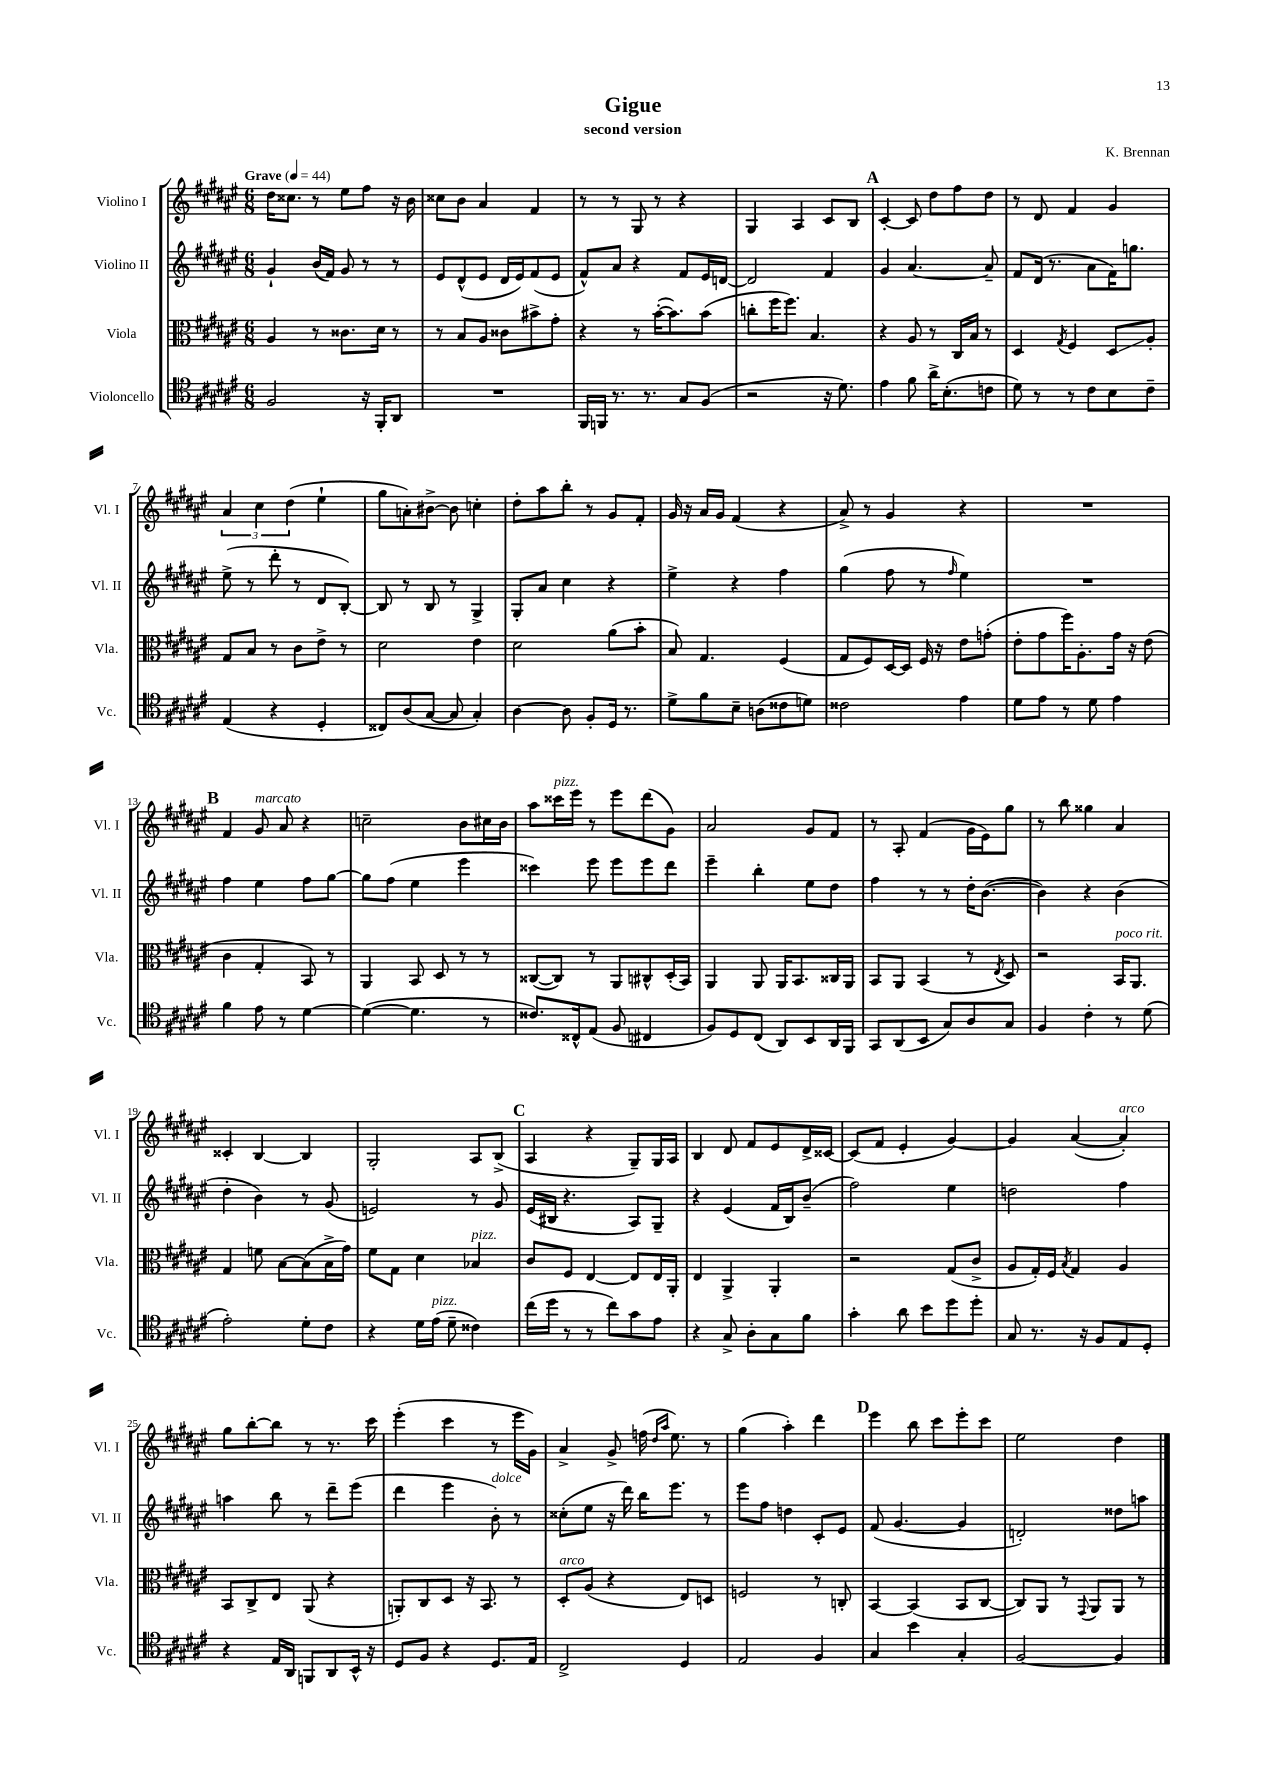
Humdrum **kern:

**kern	**kern	**kern	**kern
*staff4	*staff3	*staff2	*staff1
*clefC4	*clefC3	*clefG2	*clefG2
*k[f#c#g#d#a#e#]	*k[f#c#g#d#a#e#]	*k[f#c#g#d#a#e#]	*k[f#c#g#d#a#e#]
*M6/8	*M6/8	*M6/8	*M6/8
*MM44	*MM44	*MM44	*MM44
2F#/	4A#/	4g#`/	16dd#\LK
.	.	.	8.cc##\J
.	8r	(16b/LL	8r
.	.	16f#/JJ)	.
.	8.c##\L	8g#/	8ee#\L
16r	.	8r	8ff#\J
16FF#'/LK	16d#\Jk	.	.
8AA#/J	8r	8r	16r
.	.	.	16b\
=	=	=	=
2.r	8r	8e#/L	8cc##\L
.	8B/L	(8d#^^/	8b\J
.	8A#/J	8e#/J	4a#/
.	8c##\L	16d#/LL	.
.	.	16e#/J)	.
.	8b#^\	(8f#/	4f#/
.	8g#'\J	8e#/J	.
=	=	=	=
16FF#/LL	4r	8f#^^/L)	8r
16FF/JJ	.	.	.
8.r	.	8a#/J	8r
.	8r	4r	8G#/
8.r	.	.	.
.	([16b'\LK	.	8r
.	8.b\])	.	.
8G#/L	.	8f#/L	4r
(8F#/J	(8b\J	16e#/L	.
.	.	[16d/JJ	.
=	=	=	=
2r	8cc'\L	2d/]	4G#/
.	16ff#\K	.	.
.	8.ff#\J)	.	.
.	.	.	4A#/
.	4.B/	.	.
16r	.	4f#/	8c#/L
8.d#\)	.	.	.
.	.	.	8B/J
=	=	=	=
4e#\	4r	4g#/	[4c#'/
8f#\	8A#/	[4.a#/	8c#/]
16a#^\LK	8r	.	8dd#\L
(8.B'\	.	.	.
.	16C#/LL	.	8ff#\
.	16B/JJ	.	.
8c\J	8r	8a#~/]	8dd#\J
=	=	=	=
8d#\)	4D#/	8f#/L	8r
8r	.	(16d#/Jk	8d#/
.	.	8.r	.
.	8qG#/	.	.
8r	4F#/	.	4f#/
8c#\L	.	8a#\L	.
8B\	8D#/L	16f#\K)	4g#/
.	.	8.gg\J	.
8c#~\J	8A#'/J	.	.
=	=	=	=
(4E#/	8G#/L	(8ee#^\	6a#/
.	8B/J	8r	.
.	.	.	6cc#\
4r	8r	8ddd#'\	.
.	.	.	(6dd#\
.	8c#\L	8r	.
4D#'/	8e#^\J	8d#/L	4ee#`\
.	8r	[8B'/J)	.
=	=	=	=
8C##/L)	2d#\	8B/]	8gg#\L
(8A#/	.	8r	8a'\)
[8G#/J	.	8B/	[8b#^\J
8G#/]	.	8r	8b#\]
4G#'/)	4e#\	4G#^/	4cc'\
=	=	=	=
[4A#\	2d#\	8G#'/L	8dd#'\L
.	.	8a#/J	8aa#\
8A#\]	.	4cc#\	8bb'\J
8F#'/L	.	.	8r
16D#/Jk	(8a#\L	4r	8g#/L
8.r	.	.	.
.	8b'\J	.	8f#'/J
=	=	=	=
8d#^\L	8B/)	4ee#^\	16g#/
.	.	.	16r
8f#\	4.G#/	.	16a#/LL
.	.	.	16g#/JJ
8B~\J	.	4r	(4f#/
(8A\L	.	.	.
8c##\	(4F#/	4ff#\	4r
8d\J)	.	.	.
=	=	=	=
2c##\	8G#/L	(4gg#\	8a#^/)
.	8F#/)	.	8r
.	[16D#/L	8ff#\	4g#/
.	16D#/]JJ	.	.
.	16F#/	8r	.
.	16r	.	.
.	.	16qqff#/	.
4e#\	8e#\L	4ee#\)	4r
.	(8g'\J	.	.
=	=	=	=
8d#\L	8e#'\L	2.r	2.r
8e#\J	8g#\	.	.
8r	16ff#\K)	.	.
.	8.A#'\	.	.
8d#\	.	.	.
4e#\	16g#\Jk	.	.
.	16r	.	.
.	(8e#\	.	.
=	=	=	=
4f#\	4c#\	4ff#\	4f#/
8e#\	4G#'/	4ee#\	8g#/
8r	.	.	8a#/
[4d#\	8BB/)	8ff#\L	4r
.	8r	[8gg#\J	.
=	=	=	=
(4d#\_	4AA#/	8gg#\]L	2cc~\
.	.	(8ff#\J	.
4.d#\]	8BB/	4ee#\	.
.	8D#/	.	.
.	8r	4eee#\	8b\L
8r	8r	.	16cc#\L
.	.	.	16b\JJ
=	=	=	=
8.c##/L)	([8C##/L	4ccc##\)	8aa#\L
.	8C##/]J)	.	16ccc##\L
16C##^^/k	.	.	16eee#\JJ
(8E#/J	8r	8eee#\	8r
8F#/	8AA#/L	8eee#\L	8eee#\L
4C#/	8C#^^/	8eee#\	(8ddd#\
.	(16D#'/L	8ddd#\J	8g#\J)
.	16BB/JJ)	.	.
=	=	=	=
8F#/L)	4AA#/	4eee#~\	2a#/
8D#/	.	.	.
(8C#/J	8AA#/	4bb'\	.
8AA#/L)	16AA#/LK	.	.
.	8.BB/	.	.
8BB/	.	8ee#\L	8g#/L
16AA#/L	16C##/L	8dd#\J	8f#/J
16FF#/JJ	16AA#/JJ	.	.
=	=	=	=
8GG#/L	8BB/L	4ff#\	8r
(8AA#/	8AA#/J	.	8A#'/
8BB/J	(4BB/	8r	(4f#/
8G#/L)	.	8r	.
8A#/	8r	16dd#'\LK	16g#\LL
.	.	([8.b\J	16e#\J)
.	8qE#/	.	.
8G#/J	8D#/)	.	8gg#\J
=	=	=	=
4F#/	2r	4b\])	8r
.	.	.	8bb\
4c#'\	.	4r	4gg##\
8r	16BB/LK	(4b\	4a#/
.	8.AA#/J	.	.
(8d#\	.	.	.
=	=	=	=
2e#'\)	4G#/	4dd#'\	4c##'/
.	8f\	4b\)	[4B/
.	[8B\L	.	.
8d#'\L	(8B\]	8r	4B/]
8c#\J	16B^\L	(8g#/	.
.	16g#\JJ)	.	.
=	=	=	=
4r	8f#\L	2e/)	2G#'/
.	8G#\J	.	.
16d#\LL	4d#\	.	.
(16e#\JJ	.	.	.
8d#~\	.	.	.
4c##\)	4B-/	8r	8A#/L
.	.	8g#/	(8B^/J
=	=	=	=
(16cc#\LL	8c#/L	(16e#/LL	4A#/
16dd#\JJ	.	16B#/JJ	.
8r	8F#/J	4.r	.
8r	[4E#/	.	4r
8cc#\L)	.	.	.
8g#\	8E#/]L	8A#/L)	8G#~/L)
8e#\J	16E#/L	8G#~/J	16G#/L
.	16AA#'/JJ	.	16A#/JJ
=	=	=	=
4r	4E#/	4r	4B/
8G#^/	4AA#^/	(4e#/	8d#/
8A#'\L	.	.	8f#/L
8G#\	4AA#'/	16f#/LL	8e#/
.	.	16B/J)	.
8f#\J	.	(8b~/J	16d#^/L
.	.	.	[16c##/JJ
=	=	=	=
4g#'\	2r	2ff#\)	(8c##/]L
.	.	.	8f#/J
8a#\	.	.	4e#'/
8b\L	.	.	.
8dd#\	(8G#/L	4ee#\	[4g#/)
8dd#'\J	8c#^/J	.	.
=	=	=	=
8G#/	8A#/L	2dd\	4g#/]
8.r	16G#'/L)	.	.
.	16F#/JJ	.	.
.	8qB/	.	.
.	4G#/	.	([4a#/
16r	.	.	.
8F#/L	.	.	.
8E#/	4A#/	4ff#\	4a#'/])
8D#'/J	.	.	.
=	=	=	=
4r	8BB/L	4aa\	8gg#\L
.	8C#^/	.	[8bb'\
16E#/LL	8E#/J	8bb\	8bb\]J
16AA#/JJ	.	.	.
8FF/L	(8AA#/	8r	8r
8AA#/	4r	8ddd#~\L	8.r
16BB^^/Jk	.	(8eee#\J	.
16r	.	.	16ccc#\
=	=	=	=
8D#/L	8AA'/L)	4ddd#\	(4eee#'\
8F#/J	8C#/	.	.
4r	8D#/J	4eee#\	4ccc#\
.	16r	.	.
.	8.BB/	.	.
8.D#/L	.	8b'\)	8r
.	8r	8r	16eee#\LL
16E#/Jk	.	.	16g#\JJ)
=	=	=	=
2C#^/	8D#'/L	(8cc##'\L	4a#^/
.	(8A#/J	8ee#\J	.
.	4r	16r	8g#^/
.	.	16ddd#\)	.
.	.	16bb\LK	(16ff\
.	.	.	16qqdd#/LL
.	.	.	16qqaa#/JJ
.	.	8.eee#\J	8.ee#\)
4D#/	8E#/L)	.	.
.	8D/J	8r	8r
=	=	=	=
2E#/	2F/	8eee#\L	(4gg#\
.	.	8ff#\J	.
.	.	4dd\	4aa#'\)
4F#/	8r	8c#'/L	4ddd#\
.	8C'/	8e#/J	.
=	=	=	=
4G#/	[4BB/	(8f#/	4eee#\
.	.	[4.g#/	.
4b\	(4BB/]	.	8bb\
.	.	.	8ccc#\L
4G#'/	8BB/L	4g#/]	8eee#'\
.	[8C#/J	.	8ccc#\J
=	=	=	=
[2F#/	8C#/]L)	2d'/)	2ee#\
.	8AA#/J	.	.
.	8r	.	.
.	8qqGG#/	.	.
.	8AA#/L	.	.
4F#/]	8AA#/J	8dd##\L	4dd#\
.	8r	8aa\J	.
==	==	==	==
*-	*-	*-	*-
